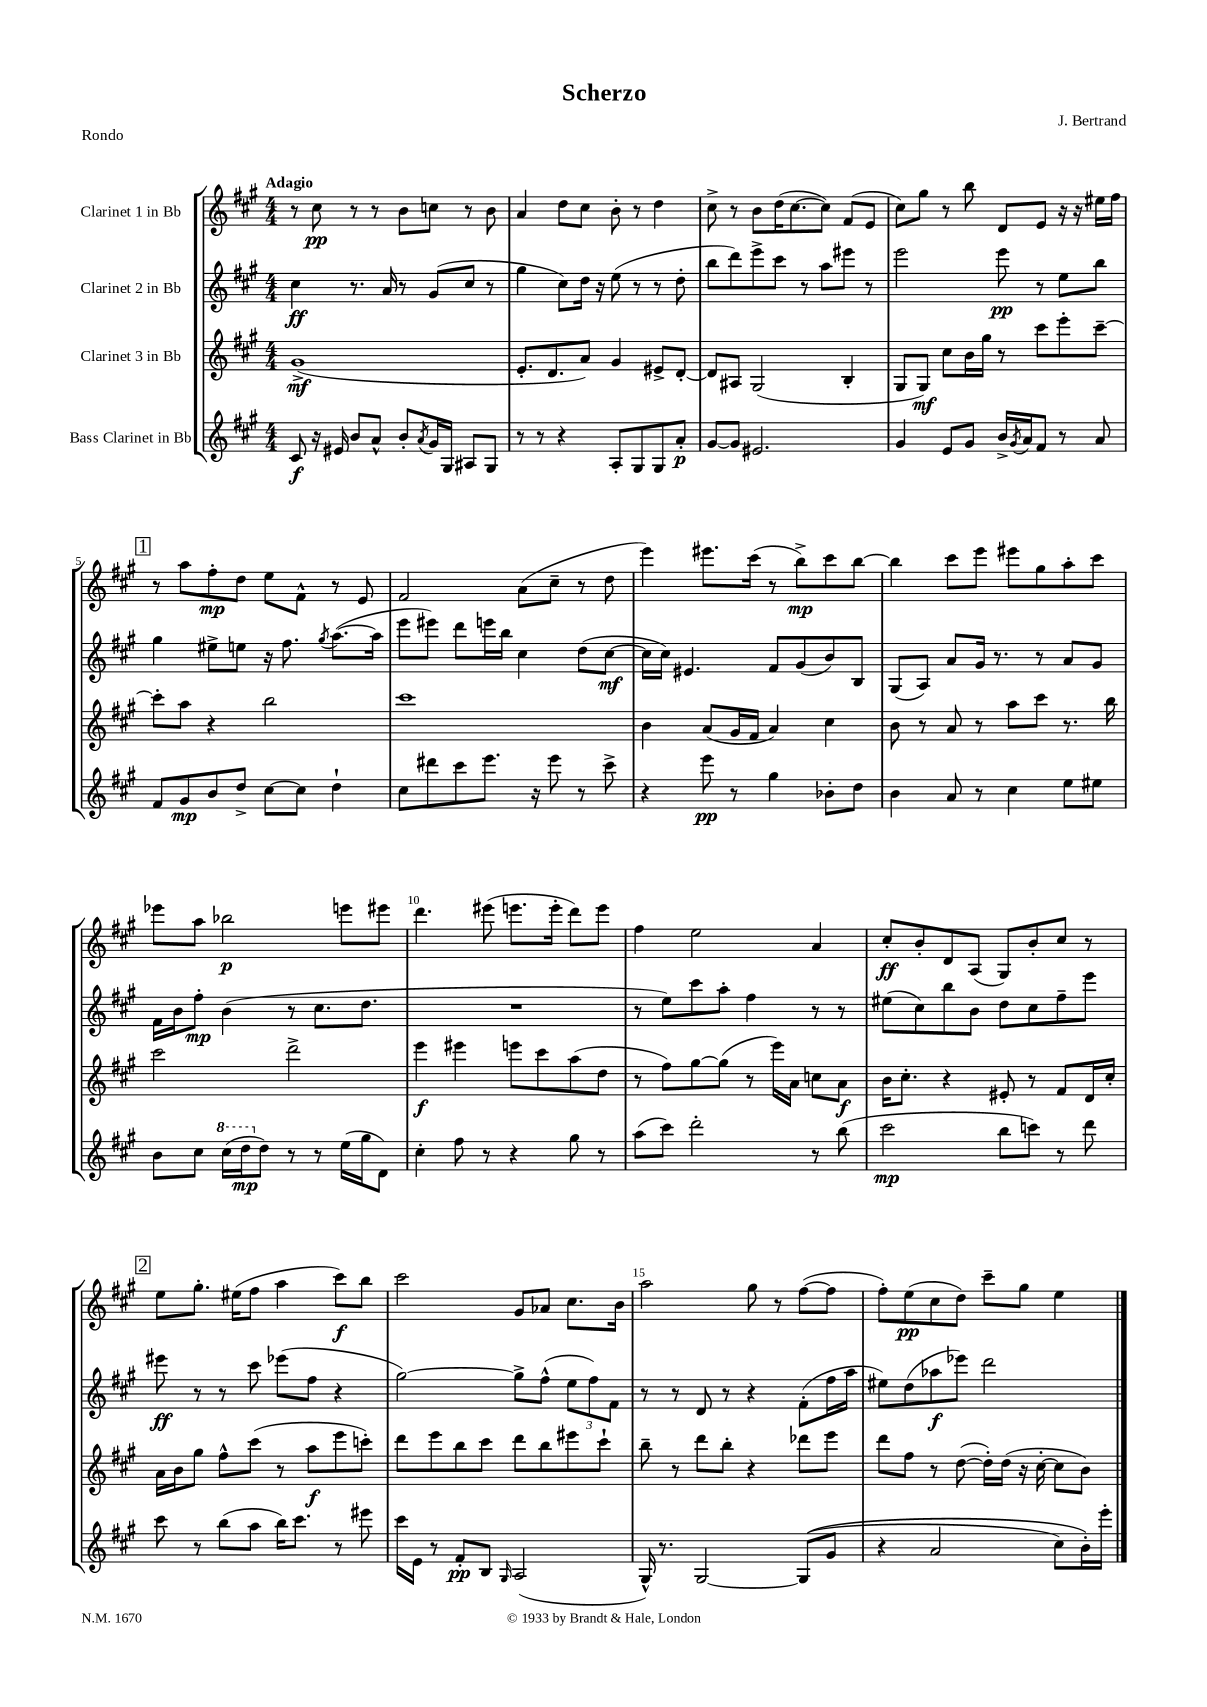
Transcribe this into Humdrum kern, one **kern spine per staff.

**kern	**dynam	**kern	**dynam	**kern	**dynam	**kern	**dynam
*part4	*part4	*part3	*part3	*part2	*part2	*part1	*part1
*staff4	*staff4	*staff3	*staff3	*staff2	*staff2	*staff1	*staff1
*I"Bass Clarinet in Bb	*	*I"Clarinet 3 in Bb	*	*I"Clarinet 2 in Bb	*	*I"Clarinet 1 in Bb	*
*clefG2	*	*clefG2	*	*clefG2	*	*clefG2	*
*k[f#c#g#]	*	*k[f#c#g#]	*	*k[f#c#g#]	*	*k[f#c#g#]	*
*M4/4	*	*M4/4	*	*M4/4	*	*M4/4	*
=1	=1	=1	=1	=1	=1	=1	=1
!	!	!	!	!	!	!LO:TX:a:B:t=Adagio	!
8c#/	f	(1g#^	mf	4cc#\	ff	8r	.
16r	.	.	.	.	.	8cc#\	pp
16e#X/	.	.	.	.	.	.	.
8b/L	.	.	.	8.r	.	8r	.
8a^^/J	.	.	.	.	.	8r	.
.	.	.	.	16a/	.	.	.
8b'/L	.	.	.	8r	.	8b\L	.
8qa/	.	.	.	.	.	.	.
16g#/L	.	.	.	(8g#/L	.	8ccn\J	.
16G#/JJ	.	.	.	.	.	.	.
8A#X/L	.	.	.	8cc#/J	.	8r	.
8G#/J	.	.	.	8r	.	8b\	.
=2	=2	=2	=2	=2	=2	=2	=2
8r	.	8.e'/L	.	4gg#\	.	4a/	.
8r	.	.	.	.	.	.	.
.	.	8.d/	.	.	.	.	.
4r	.	.	.	8cc#\L)	.	8dd\L	.
.	.	8a/J)	.	16dd\Jk	.	8cc#\J	.
.	.	.	.	16r	.	.	.
8A'/L	.	4g#/	.	(8ee\	.	8b'\	.
8G#/	.	.	.	8r	.	8r	.
8G#/	.	8e#X^/L	.	8r	.	4dd\	.
8a'/J	p	[8d'/J	.	8dd'\	.	.	.
=3	=3	=3	=3	=3	=3	=3	=3
[8g#/L	.	8d/L]	.	8bb\L	.	8cc#^\	.
8g#/J]	.	8A#X/J	.	8ddd\)	.	8r	.
2.e#X/	.	(2G#/	.	8eee^\	.	8b\L	.
.	.	.	.	8ccc#\J	.	(16dd\K	.
.	.	.	.	.	.	[8.cc#\	.
.	.	.	.	8r	.	.	.
.	.	.	.	8aa\L	.	8cc#\J])	.
.	.	4B'/	.	8eee#X\J	.	(8f#/L	.
.	.	.	.	8r	.	8e/J	.
=4	=4	=4	=4	=4	=4	=4	=4
4g#/	.	8G#/L	.	2eee\	.	8cc#\L)	.
.	.	8G#/J)	mf	.	.	8gg#\J	.
8e/L	.	8cc#\L	.	.	.	8r	.
8g#/J	.	16b\L	.	.	.	8bb\	.
.	.	16gg#\JJ	.	.	.	.	.
16b^/LL	.	8r	.	8eee\	pp	8d/L	.
8qg#/	.	.	.	.	.	.	.
16a/J	.	.	.	.	.	.	.
8f#/J	.	8ccc#\L	.	8r	.	8e/J	.
8r	.	8eee'\	.	8ee\L	.	16r	.
.	.	.	.	.	.	16r	.
8a/	.	[8ccc#~\J	.	8bb\J	.	16ee#X\LL	.
.	.	.	.	.	.	16ff#\JJ	.
!!LO:LB:g=z
!!LO:REH:place=s1:t=1
=5	=5	=5	=5	=5	=5	=5	=5
8f#/L	.	8ccc#'\L]	.	4gg#\	.	8r	.
8g#/	mp	8aa\J	.	.	.	8aa\L	.
8b/	.	4r	.	8ee#X^\L	.	8ff#'\	mp
8dd^/J	.	.	.	8een\J	.	8dd\J	.
[8cc#\L	.	2bb\	.	16r	.	8ee\L	.
.	.	.	.	8.ff#\	.	.	.
8cc#\J]	.	.	.	.	.	8f#^^\J	.
.	.	.	.	8qgg#/	.	.	.
4dd`\	.	.	.	([8.aa\L	.	8r	.
.	.	.	.	.	.	8e/	.
.	.	.	.	16aa\Jk]	.	.	.
=6	=6	=6	=6	=6	=6	=6	=6
8cc#\L	.	1ccc#	.	8eee\L	.	2f#/	.
8ddd#X\	.	.	.	8eee#X\J)	.	.	.
8ccc#\	.	.	.	8ddd\L	.	.	.
8.eee\J	.	.	.	16eeen\L	.	.	.
.	.	.	.	16bb\JJ	.	.	.
.	.	.	.	4cc#\	.	(8a\L	.
16r	.	.	.	.	.	.	.
8eee\	.	.	.	.	.	8cc#~\J	.
8r	.	.	.	(8dd\L	.	8r	.
8ccc#^\	.	.	.	[8cc#\J	mf	8dd\	.
=7	=7	=7	=7	=7	=7	=7	=7
4r	.	4b\	.	16cc#\LL]	.	4eee\)	.
.	.	.	.	16cc#\JJ)	.	.	.
.	.	.	.	4.e#X/	.	.	.
8eee\	pp	(8a/L	.	.	.	8.eee#X\L	.
8r	.	16g#/L	.	.	.	.	.
.	.	16f#/JJ	.	.	.	(16ccc#\Jk	.
4gg#\	.	4a/)	.	8f#/L	.	8r	.
.	.	.	.	(8g#/	.	8bb^\L)	mp
8b-X'\L	.	4cc#\	.	8b/)	.	8ccc#\	.
8dd\J	.	.	.	8B/J	.	[8bb\J	.
=8	=8	=8	=8	=8	=8	=8	=8
4b\	.	8b\	.	(8G#/L	.	4bb\]	.
.	.	8r	.	8A/J)	.	.	.
8a/	.	8a/	.	8a/L	.	8ccc#\L	.
8r	.	8r	.	16g#/Jk	.	8eee\J	.
.	.	.	.	8.r	.	.	.
4cc#\	.	8aa\L	.	.	.	8eee#X\L	.
.	.	8ccc#\J	.	8r	.	8gg#\	.
8ee\L	.	8.r	.	8a/L	.	8aa'\	.
8ee#X\J	.	.	.	8g#/J	.	8ccc#\J	.
.	.	16bb\	.	.	.	.	.
!!LO:LB:g=z
=9	=9	=9	=9	=9	=9	=9	=9
8b\L	.	2ccc#\	.	16f#\LL	.	8eee-X\L	.
.	.	.	.	16b\J	.	.	.
8cc#\J	.	.	.	8ff#'\J	mp	8aa\J	.
*8va	*	*	*	*	*	*	*
(16ccc#\LL	.	.	.	(4b\	.	2bb-X\	p
16ddd\J	mp	.	.	.	.	.	.
*X8va	*	*	*	*	*	*	*
8dd\J)	.	.	.	.	.	.	.
8r	.	2ddd^\	.	8r	.	.	.
8r	.	.	.	8.cc#\L	.	.	.
(16ee\LL	.	.	.	.	.	8eeen\L	.
16gg#\J	.	.	.	8.dd\J	.	.	.
8d\J)	.	.	.	.	.	8eee#X\J	.
=10	=10	=10	=10	=10	=10	=10	=10
4cc#'\	.	4eee\	f	1r	.	4.ddd\	.
8ff#\	.	4eee#X\	.	.	.	.	.
8r	.	.	.	.	.	(8eee#X\	.
4r	.	8eeen\L	.	.	.	8.eeen\L	.
.	.	8ccc#\	.	.	.	.	.
.	.	.	.	.	.	16eee'\Jk	.
8gg#\	.	(8aa\	.	.	.	8ddd\L)	.
8r	.	8dd\J	.	.	.	8eee\J	.
=11	=11	=11	=11	=11	=11	=11	=11
(8aa\L	.	8r	.	8r	.	4ff#\	.
8ccc#\J)	.	8ff#\L)	.	8ee\L)	.	.	.
2ddd'\	.	[8gg#\	.	8ccc#\	.	2ee\	.
.	.	(8gg#\J]	.	8aa'\J	.	.	.
.	.	8r	.	4ff#\	.	.	.
.	.	16eee\LL)	.	.	.	.	.
.	.	16a\JJ	.	.	.	.	.
8r	.	8ccn\L	.	8r	.	4a/	.
(8bb\	.	8a\J	f	8r	.	.	.
=12	=12	=12	=12	=12	=12	=12	=12
2ccc#\	mp	16b\KL	.	(8ee#X\L	.	8cc#'/L	ff
.	.	8.cc#'\J	.	.	.	.	.
.	.	.	.	8cc#\)	.	8b'/	.
.	.	4r	.	8bb\	.	8d/	.
.	.	.	.	8b\J	.	(8A/J	.
8bb\L	.	8e#X'/	.	8dd\L	.	8G#/L)	.
8cccn\J)	.	8r	.	8cc#\	.	8b'/	.
8r	.	8f#/L	.	8ff#~\	.	8cc#/J	.
8ddd\	.	16d/L	.	8eee\J	.	8r	.
.	.	16cc#'/JJ	.	.	.	.	.
!!LO:LB:g=z
!!LO:REH:place=s1:t=2
=13	=13	=13	=13	=13	=13	=13	=13
8ccc#\	.	16a\LL	.	8eee#X\	ff	8ee\L	.
.	.	16b\J	.	.	.	.	.
8r	.	8gg#\J	.	8r	.	8.gg#'\J	.
(8bb\L	.	8ff#^^\L	.	8r	.	.	.
.	.	.	.	.	.	(16ee#X\KL	.
8aa\J	.	(8ccc#\J	.	8ccc#\	.	8ff#\J	.
16bb\KL)	.	8r	.	(8eee-X\L	.	4aa\	.
8.ccc#\J	.	.	.	.	.	.	.
.	.	8aa\L	f	8ff#\J	.	.	.
8r	.	8eee\	.	4r	.	8ccc#\L)	f
8eee#X\	.	8cccn'\J)	.	.	.	8bb\J	.
=14	=14	=14	=14	=14	=14	=14	=14
16ccc#\LL	.	8ddd\L	.	[2gg#\)	.	2ccc#\	.
16e\JJ	.	.	.	.	.	.	.
8r	.	8eee\	.	.	.	.	.
8f#'/L	pp	8bb\	.	.	.	.	.
8B/J	.	8ccc#\J	.	.	.	.	.
16qqG#/	.	.	.	.	.	.	.
(2A/	.	8ddd\L	.	8gg#^\L]	.	8g#/L	.
.	.	8bb\	.	(8ff#^^\J	.	8a-X/J	.
.	.	8eee#X\	.	12ee\L	.	8.cc#\L	.
.	.	.	.	12ff#\)	.	.	.
.	.	8ccc#`\J	.	.	.	.	.
.	.	.	.	12f#\J	.	.	.
.	.	.	.	.	.	16b\Jk	.
=15	=15	=15	=15	=15	=15	=15	=15
16G#^^/)	.	8bb~\	.	8r	.	2aa\	.
8.r	.	.	.	.	.	.	.
.	.	8r	.	8r	.	.	.
[2G#/	.	8ddd\L	.	8d/	.	.	.
.	.	8bb'\J	.	8r	.	.	.
.	.	4r	.	4r	.	8gg#\	.
.	.	.	.	.	.	8r	.
((8G#/L]	.	8ddd-X\L	.	(8f#'\L	.	([8ff#\L	.
8g#/J	.	8eee\J	.	16ff#\L	.	8ff#\J]	.
.	.	.	.	16aa\JJ	.	.	.
=16	=16	=16	=16	=16	=16	=16	=16
4r	.	8ddd\L	.	8ee#X\L)	.	8ff#'\L)	.
.	.	8ff#\J	.	(8dd\	.	(8ee\	pp
2a/	.	8r	.	8aa-X\	f	8cc#\	.
.	.	([8dd\	.	8eee-X\J)	.	8dd\J)	.
.	.	16dd'\LL])	.	2ddd\	.	8ccc#~\L	.
.	.	(16dd\JJ	.	.	.	.	.
.	.	16r	.	.	.	8gg#\J	.
.	.	[16cc#'\	.	.	.	.	.
8cc#\L)	.	8cc#\L]	.	.	.	4ee\	.
16b'\L)	.	8b\J)	.	.	.	.	.
16eee'\JJ	.	.	.	.	.	.	.
==	==	==	==	==	==	==	==
*-	*-	*-	*-	*-	*-	*-	*-
